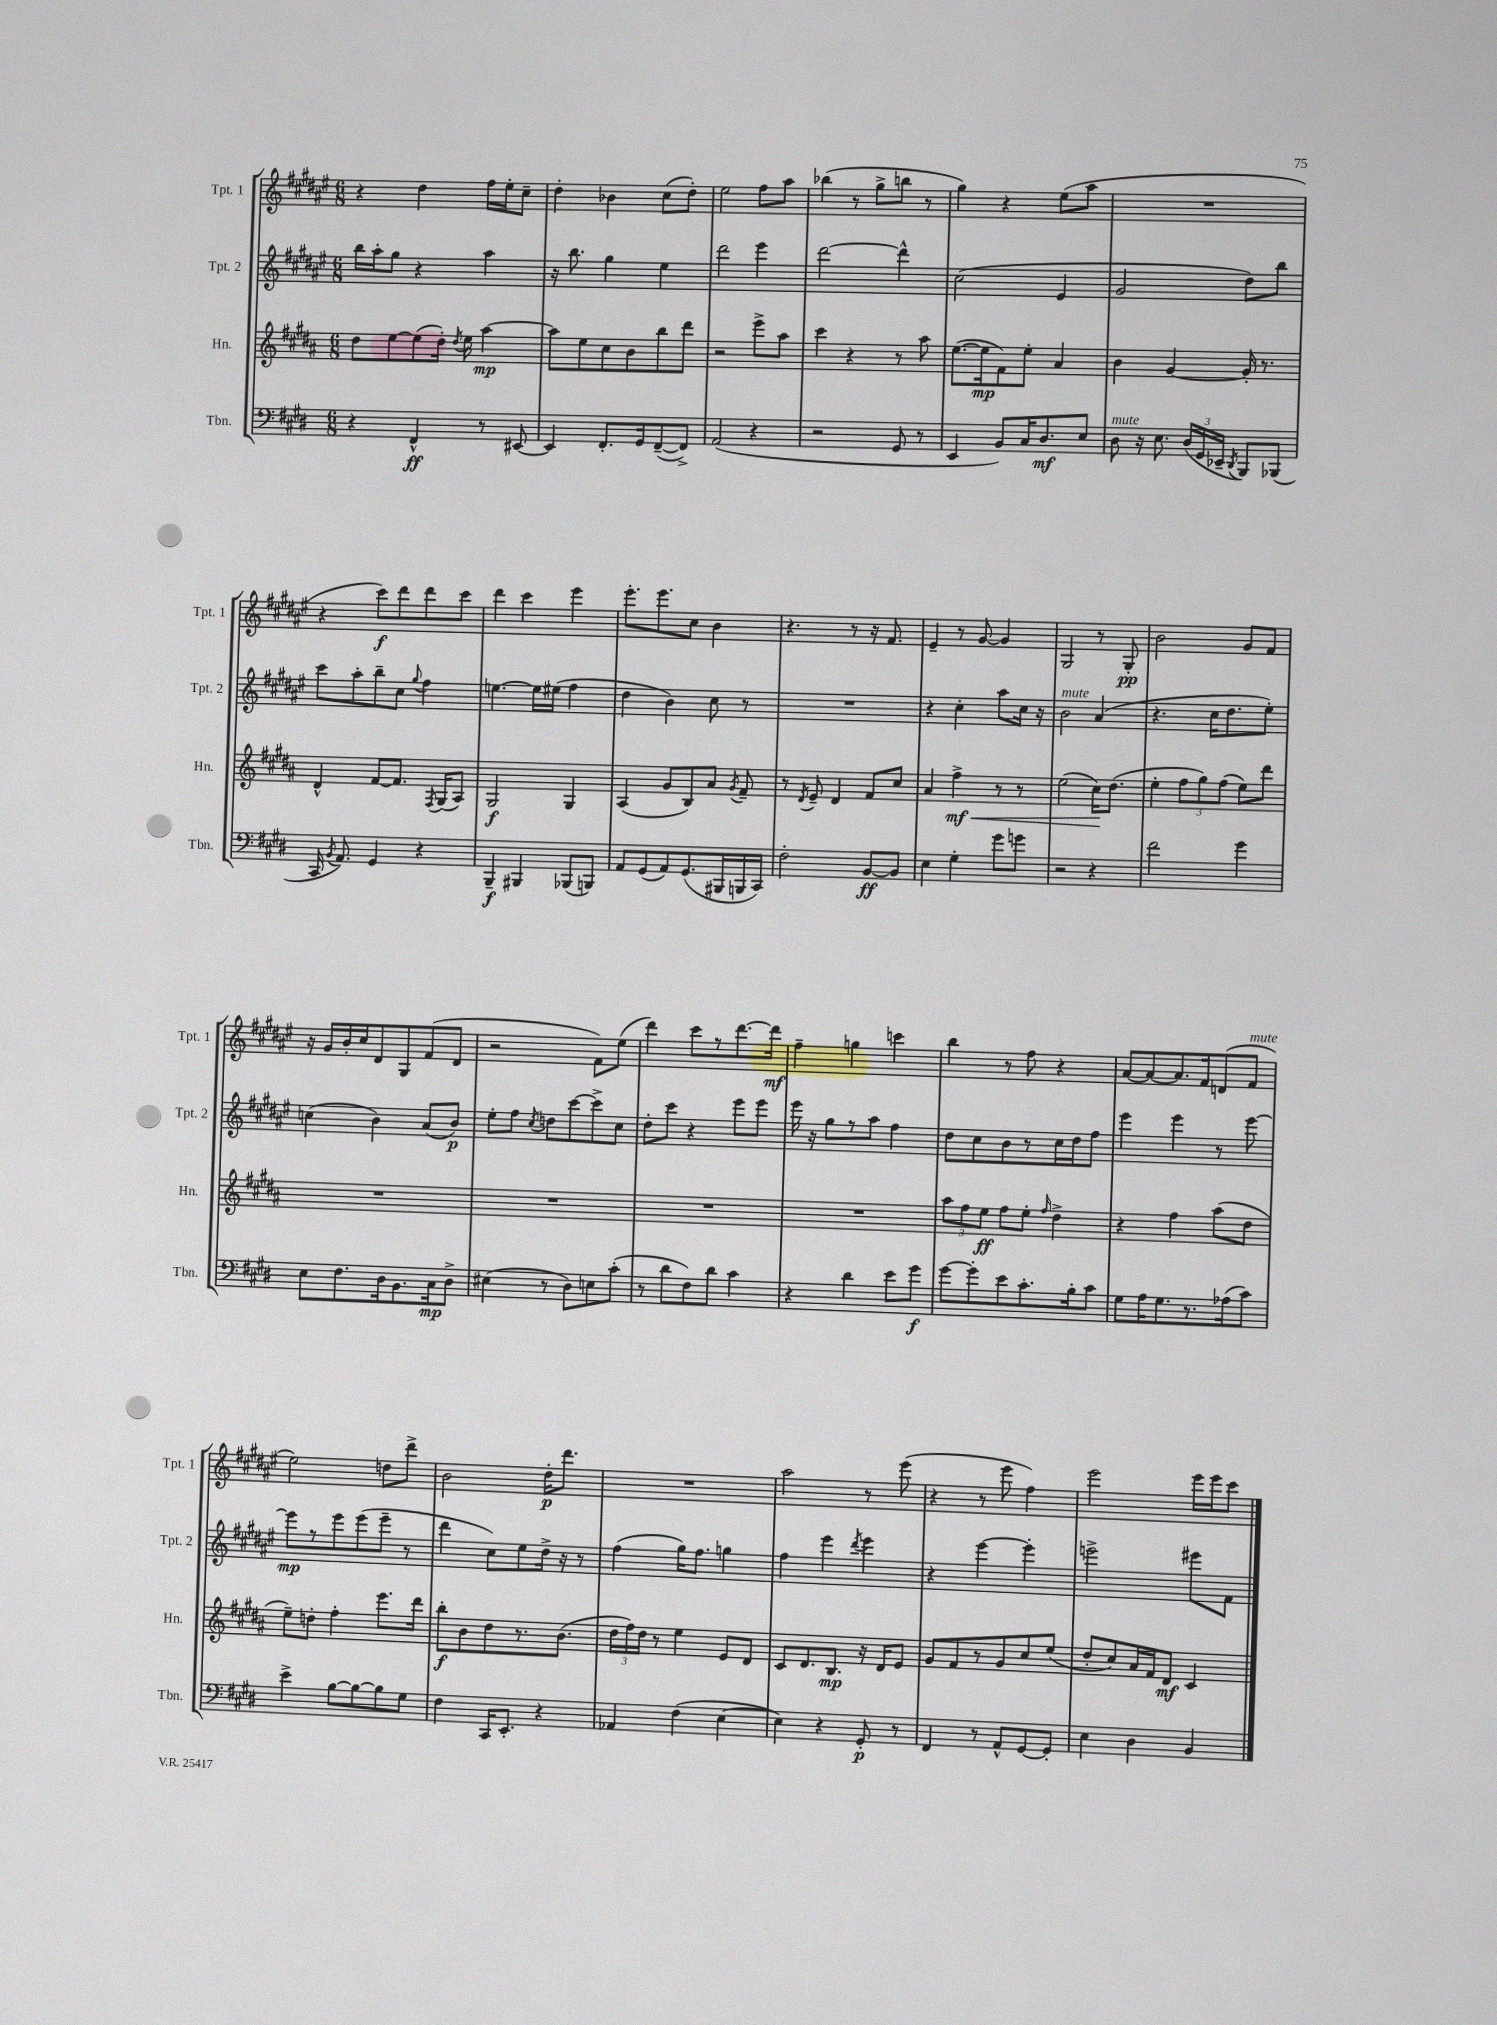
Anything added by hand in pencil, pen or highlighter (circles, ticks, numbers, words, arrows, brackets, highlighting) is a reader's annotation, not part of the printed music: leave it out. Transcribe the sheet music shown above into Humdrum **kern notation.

**kern	**kern	**kern	**kern
*staff4	*staff3	*staff2	*staff1
*clefF4	*clefG2	*clefG2	*clefG2
*k[f#c#g#d#]	*k[f#c#g#d#a#]	*k[f#c#g#d#a#e#]	*k[f#c#g#d#a#e#]
*M6/8	*M6/8	*M6/8	*M6/8
4r	8dd#	16bb	4r
.	.	16aa#'	.
.	[8ee	8gg#	.
4FF#^^	(8ee]	4r	4dd#
.	16dd#')	.	.
.	8qdd#	.	.
.	16ee	.	.
8r	[4aa#	4aa#	16ff#
.	.	.	16ee#'
[8EE#	.	.	8cc#~
=	=	=	=
4EE#]	8aa#]	16r	4dd#'
.	.	8.bb	.
.	8ee	.	.
8.FF#'	8cc#	4gg#	4b-
.	8b	.	.
16GG#	.	.	.
([8FF#~	8bb	4ee#	(8cc#
8FF#^])	8ddd#	.	8dd#')
=	=	=	=
(2AA	2r	2ddd#	2ee#
4r	8eee^	4eee#	8ff#
.	8aa#	.	8aa#
=	=	=	=
2r	4ccc#	[2ddd#	(4bb-
.	4r	.	8r
.	.	.	8gg#^
8GG#	8r	4ddd#^^]	8bb
8r	8aa#	.	8r
=	=	=	=
4EE	([8.ee	(2cc#	4gg#)
.	16ee]	.	.
8BB)	8f#)	.	4r
16C#	8ee'	.	.
8.D#	.	.	.
.	4a#	4e#	(8ee#
8E	.	.	8aa#
=	=	=	=
8D#	4b	2g#	2.r
16r	.	.	.
8.E	.	.	.
.	[4g#	.	.
(24D#	.	.	.
24GG#	.	.	.
24EE-~	.	.	.
8qDD#	.	.	.
8BBB)	16g#']	8dd#)	.
.	8.r	.	.
(8BBB-	.	8bb	.
=	=	=	=
16CC#	4d#^^	8ccc#	4r
8qBB	.	.	.
8.AA)	.	.	.
.	.	8aa#'	.
4GG#	[8f#	8bb~	8ccc#)
.	8.f#]	8cc#	8ddd#
.	.	8qqgg#	.
4r	.	4ff#	8ddd#
.	8qF#	.	.
.	(16G#	.	.
.	8A#)	.	8ccc#
=	=	=	=
4BBB~	2G#	[4.ee	4ddd#
4BBB#	.	.	4ccc#
.	.	16ee]	.
.	.	(16ee#	.
(8BBB-	4G#	4ff#	4eee#
8BBB)	.	.	.
=	=	=	=
8AA	(4A#	4dd#	8.eee#'
(8GG#	.	.	.
.	.	.	8.eee#
8AA)	8g#	4b)	.
(8.GG#	8B)	.	8cc#
.	8a#	8cc#	4b
16BBB#	.	.	.
.	8qg#	.	.
16BBB	8f#~	8r	.
16CC#)	.	.	.
=	=	=	=
2F#'	8r	2.r	4.r
.	8qd#	.	.
.	8e~	.	.
.	4d#	.	.
.	.	.	8r
[8BB	8f#	.	16r
.	.	.	8.f#
8BB]	8cc#	.	.
=	=	=	=
4E	4a#	4r	4e#~
4G#'	4ff#^	4cc#'	8r
.	.	.	[8g#
8g#	8r	8aa#	4g#]
8g	8r	16cc#	.
.	.	16r	.
=	=	=	=
2r	(2ee	2b	2G#
4r	16cc#)	(4a#	8r
.	(8.dd#	.	.
.	.	.	8G#'
=	=	=	=
2f#	4ee'	4.r	2b
.	12ff#	.	.
.	12gg#)	.	.
.	.	16cc#	.
.	(12ff#	.	.
.	.	8.dd#	.
4g#	8ee)	.	8g#
.	8ddd#	8ee#')	8f#
=	=	=	=
8E	2.r	(4cc	16r
.	.	.	16g#
8.F#	.	.	16b'
.	.	.	16cc#
.	.	4b)	8d#
16D#	.	.	.
8.BB	.	.	8G#
.	.	(8a#	(8f#
16C#	.	.	.
8D#^	.	8b)	8d#
=	=	=	=
(4E#	2.r	8ee#'	2r
.	.	8ff#	.
.	.	8qcc#	.
8r	.	8dd	.
8D#)	.	[8ccc#	.
8E	.	8ccc#^]	8f#)
(8c#'	.	8cc#	(8ee#
=	=	=	=
8r	2.r	8dd#'	4ddd#)
8d#	.	8ccc#	.
8F#)	.	4r	8ccc#
8d#	.	.	8r
4c#	.	8eee#	[8.ddd#
.	.	8eee#	.
.	.	.	16ddd#]
=	=	=	=
4r	2.r	16eee#	4ff#~
.	.	16r	.
.	.	8gg#	.
4d#	.	8r	4gg
.	.	8aa#	.
8e	.	4ff#	4ccc
8g#	.	.	.
=	=	=	=
[8g#	12aa#	8dd#	4bb
.	12ff#	.	.
8g#']	.	8cc#	.
.	12ee	.	.
8e	8ff#	8b	8r
8.c#'	8ee'	8r	8ff#
.	16qqff#	.	.
.	4dd#^	16cc#	4r
16B'	.	16dd#	.
8c#	.	8ff#	.
=	=	=	=
8G#	4r	4eee#	[8a#
16A	.	.	8a#_
8.G#	.	.	.
.	4ff#	4eee#	8.a#]
8.r	.	.	.
.	.	.	16f#
.	(8aa#	8r	(8d
(16A-	.	.	.
8c#)	8dd#	[8eee#	8f#
=	=	=	=
4e^	8ee~)	8eee#]	2ee#)
.	8dd'	8r	.
[8B	4ff#'	8eee#	.
8B_	.	(8eee#	.
8B]	8.eee	8eee#~	8dd
8G#	.	8r	8ddd#^
.	16ddd#	.	.
=	=	=	=
4F#	8bb'	4ddd#	2b
.	8b	.	.
16CC#	8dd#	8cc#)	.
8.EE'	.	.	.
.	8.r	8ee#	.
4r	.	16dd#^	16dd#'
.	(8.b	16r	8.ddd#
.	.	8r	.
=	=	=	=
4AA-	24dd#	(4ff#	2.r
.	24ff#)	.	.
.	24dd#	.	.
.	8r	.	.
(4F#	4ee	16gg#)	.
.	.	8.ff#	.
[4E	8e	4gg	.
.	8d#	.	.
=	=	=	=
4E])	8c#	4ff#	2aa#
.	8.d#	.	.
4r	.	4eee#	.
.	8.B	.	.
.	.	8qddd#	.
8GG#'	16r	4eee#	8r
.	16d#	.	.
8r	8e	.	(8eee#
=	=	=	=
4FF#	8g#	4r	4r
.	8f#	.	.
8r	8r	[4eee#	8r
8AA^^	8g#	.	8eee#
[8GG#	8cc#	4eee#']	4ff#)
8GG#']	(8ee	.	.
=	=	=	=
4E	8dd#'	2eee^	2eee#
.	8cc#)	.	.
4D#	16a#	.	.
.	16f#	.	.
.	8d#	.	.
4BB	4c#	8eee#	16eee#
.	.	.	16eee#
.	.	8f#	8ccc#
==	==	==	==
*-	*-	*-	*-
